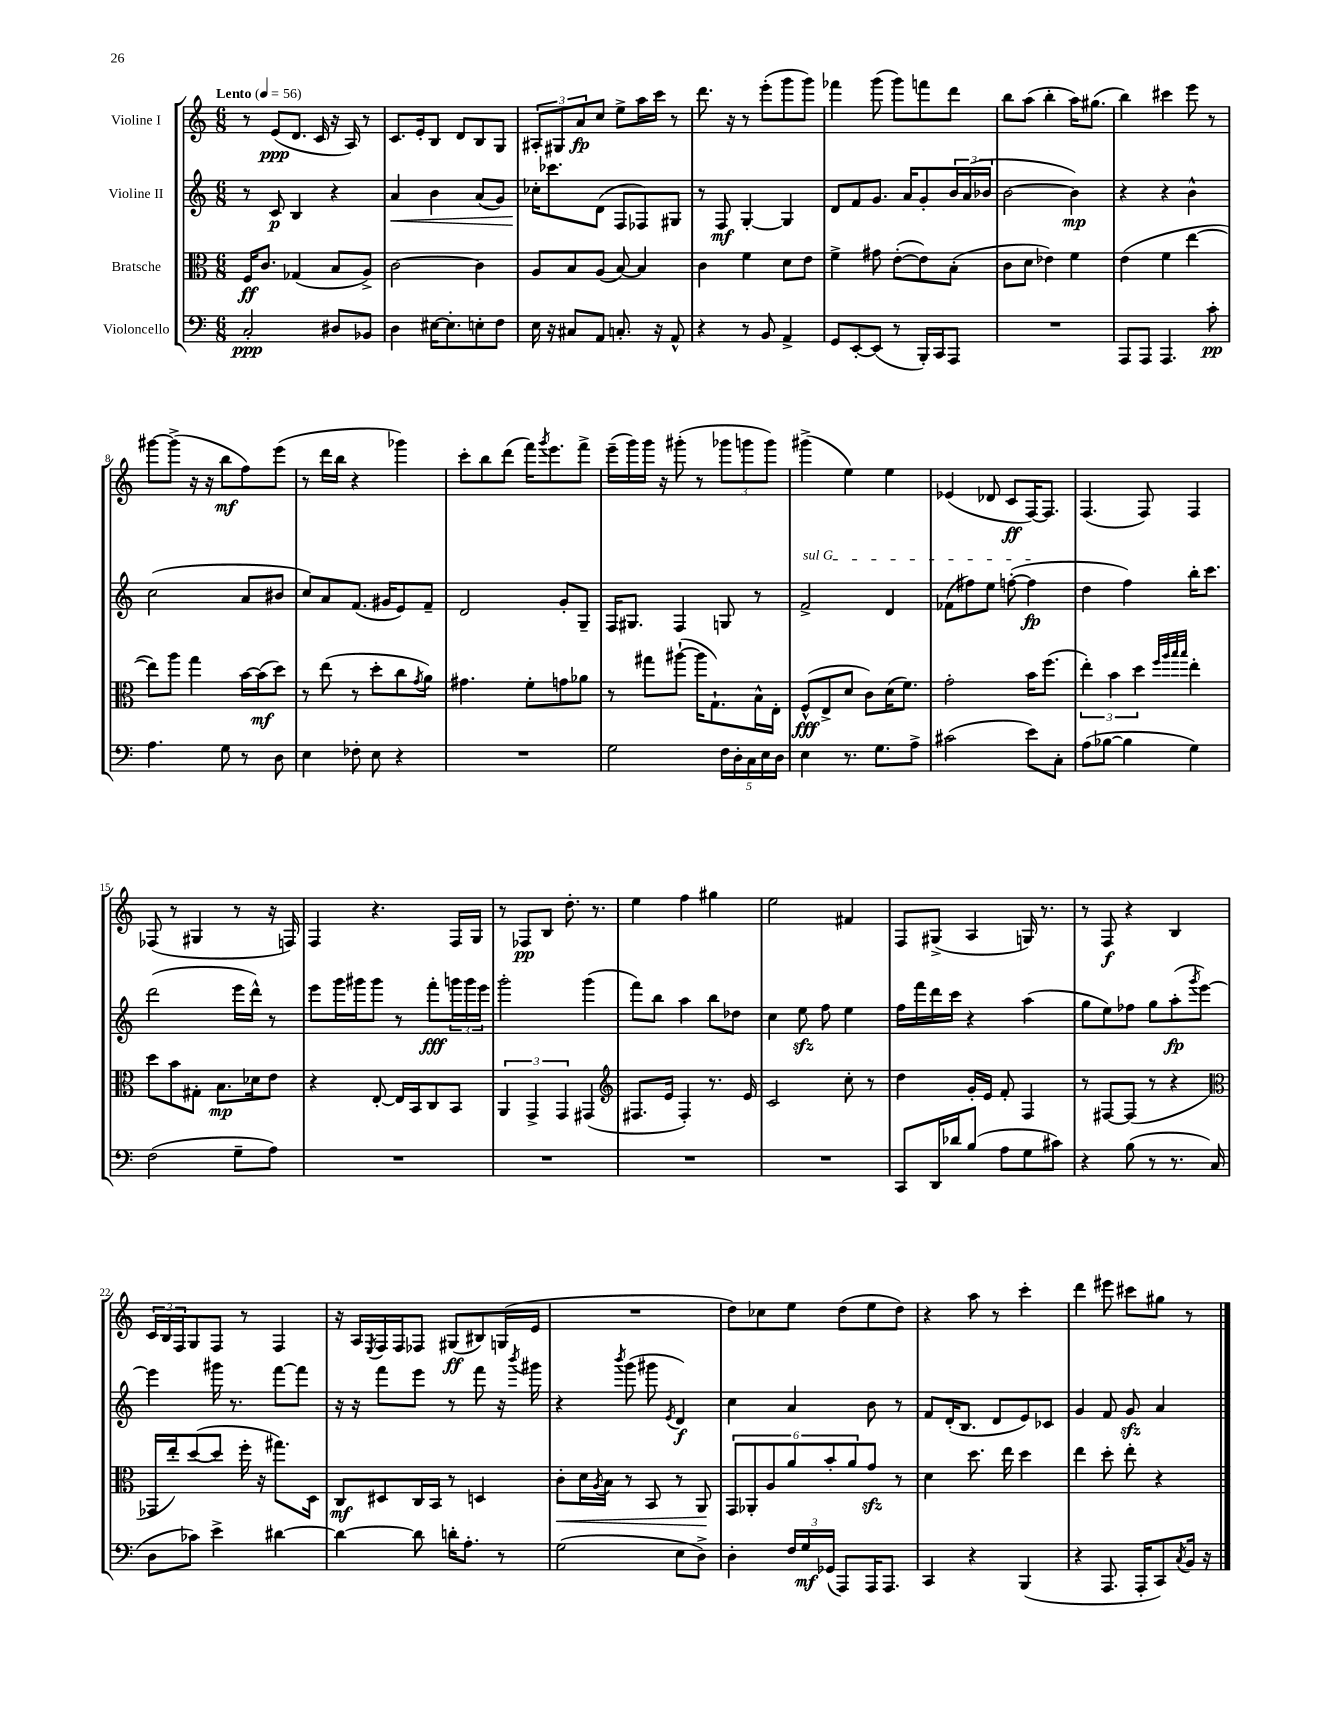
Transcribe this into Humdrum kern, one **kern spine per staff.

**kern	**dynam	**kern	**dynam	**kern	**dynam	**kern	**dynam
*part4	*part4	*part3	*part3	*part2	*part2	*part1	*part1
*staff4	*staff4	*staff3	*staff3	*staff2	*staff2	*staff1	*staff1
*I"Violoncello	*	*I"Bratsche	*	*I"Violine II	*	*I"Violine I	*
*clefF4	*	*clefC3	*	*clefG2	*	*clefG2	*
*k[]	*	*k[]	*	*k[]	*	*k[]	*
*M6/8	*	*M6/8	*	*M6/8	*	*M6/8	*
*MM56	*	*MM56	*	*MM56	*	*MM56	*
=1	=1	=1	=1	=1	=1	=1	=1
!	!	!	!	!	!	!LO:TX:a:B:t=Lento	!
2C'/	ppp	16F/KL	ff	8r	.	8r	.
.	.	8.c/J	.	.	.	.	.
.	.	.	.	8c/	p	(8e/L	ppp
.	.	(4G-X/	.	4B/	.	8.d/J	.
.	.	.	.	.	.	16c/	.
8D#X/L	.	8B/L	.	4r	.	16r	.
.	.	.	.	.	.	16A/)	.
8BB-X/J	.	8A^/J)	.	.	.	8r	.
=2	=2	=2	=2	=2	=2	=2	=2
!	!	!	!	!	!LO:HP:b	!	!
4D\	.	[2c\	.	4a/	<	8.c/L	.
.	.	.	.	.	.	16e'/k	.
[16E#X\KL	.	.	.	4b\	.	8B/J	.
8.E#'\]	.	.	.	.	.	.	.
.	.	.	.	.	.	8d/L	.
8En'\	.	4c\]	.	(8a/L	.	8B/	.
8F\J	.	.	.	8g/J)	.	8G/J	.
=3	=3	=3	=3	=3	=3	=3	=3
16E\	.	8A/L	.	16cc-X'\KL	.	12A#X'/L	.
16r	.	.	.	8.ccc-X\	[	.	.
.	.	.	.	.	.	12G#X/	.
8C#X/L	.	8B/	.	.	.	.	.
.	.	.	.	.	.	12a/	fp
8AA/J	.	(8A/J	.	(8d\J	.	8cc/J	.
8.Cn'/	.	[8B/)	.	8F/L	.	8ee^\L	.
.	.	4B/]	.	8F-X/)	.	16aa\L	.
16r	.	.	.	.	.	16ccc\JJ	.
8AA^^/	.	.	.	8G#X/J	.	8r	.
=4	=4	=4	=4	=4	=4	=4	=4
4r	.	4c\	.	8r	.	8.ddd\	.
.	.	.	.	8F/	mf	.	.
.	.	.	.	.	.	16r	.
8r	.	4f\	.	[4G'/	.	8r	.
8BB/	.	.	.	.	.	(8eee'\L	.
4AA^/	.	8d\L	.	4G/]	.	8ggg\	.
.	.	8e\J	.	.	.	8ggg\J)	.
=5	=5	=5	=5	=5	=5	=5	=5
8GG/L	.	4f^\	.	8d/L	.	4fff-X\	.
[8EE'/	.	.	.	8f/	.	.	.
(8EE/J]	.	8g#X\	.	8.g/J	.	(8ggg\	.
8r	.	([8e'\L	.	.	.	8ggg\L)	.
.	.	.	.	16a/KL	.	.	.
16BBB'/LL)	.	8e\])	.	8g'/	.	8fffn\	.
16CC/J	.	.	.	.	.	.	.
8AAA/J	.	(8B'\J	.	24b/L	.	8ddd\J	.
.	.	.	.	(24a/	.	.	.
.	.	.	.	24b-X/JJ	.	.	.
=6	=6	=6	=6	=6	=6	=6	=6
2.r	.	8c\L	.	[2b\	.	8bb\L	.
.	.	8d\J	.	.	.	(8aa\J	.
.	.	4e-X\)	.	.	.	4bb'\	.
.	.	4f\	.	4b\])	mp	16aa\KL)	.
.	.	.	.	.	.	(8.gg#X\J	.
=7	=7	=7	=7	=7	=7	=7	=7
8AAA/L	.	(4e\	.	4r	.	4bb\)	.
8AAA/J	.	.	.	.	.	.	.
4.AAA/	.	4f\	.	4r	.	4ccc#X\	.
.	.	[4ee\	.	4b^^\	.	8eee\	.
8c'\	pp	.	.	.	.	8r	.
!!LO:LB:g=z
=8	=8	=8	=8	=8	=8	=8	=8
4.A\	.	8ee\L])	.	(2cc\	.	[8ggg#X\L	.
.	.	8aa\J	.	.	.	(8ggg#^\J]	.
.	.	4gg\	.	.	.	16r	.
.	.	.	.	.	.	16r	.
8G\	.	.	.	.	.	8bb\L	mf
8r	.	[16b\LL	.	8a/L	.	8ff\)	.
.	.	(16b\J]	mf	.	.	.	.
8D\	.	8dd\J)	.	8b#X/J	.	(8eee\J	.
=9	=9	=9	=9	=9	=9	=9	=9
4E\	.	8r	.	8cc/L)	.	8r	.
.	.	(8ee\	.	8a/	.	16ddd\LL	.
.	.	.	.	.	.	16bb\JJ	.
8F-X'\	.	8r	.	(8.f/J	.	4r	.
8E\	.	8dd'\L	.	.	.	.	.
.	.	.	.	16g#X/KL	.	.	.
4r	.	8cc\	.	8e/)	.	4ggg-X\)	.
.	.	8qg/	.	.	.	.	.
.	.	8a\J)	.	8f~/J	.	.	.
=10	=10	=10	=10	=10	=10	=10	=10
2.r	.	4.g#X\	.	2d/	.	8ccc'\L	.
.	.	.	.	.	.	8bb\	.
.	.	.	.	.	.	(8ddd\J	.
.	.	8f'\L	.	.	.	16fff\KL)	.
.	.	.	.	.	.	8qggg/	.
.	.	.	.	.	.	8.eee\	.
.	.	8gn\	.	8g'/L	.	.	.
.	.	8a-X\J	.	8G~/J	.	8fff^\J	.
=11	=11	=11	=11	=11	=11	=11	=11
2G\	.	8r	.	16F/KL	.	(16eee~\LL	.
.	.	.	.	8.G#X/J	.	16ggg\)	.
.	.	8gg#X\L	.	.	.	16ggg\JJ	.
.	.	.	.	.	.	16r	.
.	.	([8aa#X`\J	.	4F/	.	(8ggg#X'\	.
.	.	16aa#\KL]	.	.	.	8r	.
.	.	8.G`\)	.	.	.	.	.
20F\LL	.	.	.	8Gn/	.	12ggg-X\L	.
20D'\	.	.	.	.	.	.	.
.	.	.	.	.	.	12gggn\	.
20C\	.	.	.	.	.	.	.
.	.	16B^^\L	.	8r	.	.	.
20E\	.	.	.	.	.	.	.
.	.	.	.	.	.	12ggg\J)	.
.	.	16E'\JJ	.	.	.	.	.
20D\JJ	.	.	.	.	.	.	.
=12	=12	=12	=12	=12	=12	=12	=12
!	!	!	!	!LO:TX:a:i:t=sul G	!	!	!
4E\	.	(8F^^/L	fff	2f^/	.	(4ggg#X^\	.
.	.	8E^/	.	.	.	.	.
8.r	.	8d/J	.	.	.	4ee\)	.
.	.	8c\L)	.	.	.	.	.
8.G\L	.	.	.	.	.	.	.
.	.	(16d\K	.	4d/	.	4ee\	.
.	.	8.f\J)	.	.	.	.	.
8A^\J	.	.	.	.	.	.	.
=13	=13	=13	=13	=13	=13	=13	=13
(2c#X\	.	2g'\	.	(8f-X\L	.	(4e-X/	.
.	.	.	.	8ff#X\)	.	.	.
.	.	.	.	8ee\J	.	8d-X/	.
.	.	.	.	([8ffn'\	.	8c/L	ff
8e\L)	.	16b\KL	.	4ff\]	fp	[16F/K)	.
.	.	(8.ff\J	.	.	.	8.F/J]	.
8C'\J	.	.	.	.	.	.	.
=14	=14	=14	=14	=14	=14	=14	=14
(8A\L	.	6ee'\)	.	4dd\	.	(4.F/	.
[8B-X\J	.	.	.	.	.	.	.
.	.	6b\	.	.	.	.	.
4B-\]	.	.	.	4ff\)	.	.	.
.	.	6dd\	.	.	.	.	.
.	.	.	.	.	.	8F/)	.
.	.	32qqff/LLL	.	.	.	.	.
.	.	32qqaa/	.	.	.	.	.
.	.	32qqbb/	.	.	.	.	.
.	.	32qqbb/JJJ	.	.	.	.	.
4G\)	.	4ee'\	.	16bb'\KL	.	4F/	.
.	.	.	.	8.ccc\J	.	.	.
!!LO:LB:g=z
=15	=15	=15	=15	=15	=15	=15	=15
(2F\	.	8dd\L	.	(2ddd\	.	(8F-X/	.
.	.	8b\	.	.	.	8r	.
.	.	8G#X'\J	.	.	.	4G#X/	.
.	.	8.B\L	mp	.	.	.	.
8G~\L	.	.	.	16eee\LL	.	8r	.
.	.	16d-X\k	.	16ddd^^\JJ)	.	.	.
8A\J)	.	8e\J	.	8r	.	16r	.
.	.	.	.	.	.	16Fn/)	.
=16	=16	=16	=16	=16	=16	=16	=16
2.r	.	4r	.	8eee\L	.	4F/	.
.	.	.	.	16ggg\L	.	.	.
.	.	.	.	16ggg#X\J	.	.	.
.	.	[8E'/	.	8ggg#\J	.	4.r	.
.	.	16E/LL]	.	8r	.	.	.
.	.	16BB/J	.	.	.	.	.
.	.	8C/	.	8fff'\L	fff	.	.
.	.	8BB/J	.	24gggn\L	.	16F/LL	.
.	.	.	.	24ggg\	.	.	.
.	.	.	.	.	.	16G/JJ	.
.	.	.	.	24eee\JJ	.	.	.
=17	=17	=17	=17	=17	=17	=17	=17
2.r	.	6AA/	.	2ggg'\	.	8r	.
.	.	.	.	.	.	8F-X/L	pp
.	.	6GG^/	.	.	.	.	.
.	.	.	.	.	.	8B/J	.
.	.	6GG/	.	.	.	.	.
.	.	.	.	.	.	8.dd'\	.
.	.	(4GG#X/	.	(4ggg\	.	.	.
.	.	.	.	.	.	8.r	.
=18	=18	=18	=18	=18	=18	=18	=18
*	*	*clefG2	*	*	*	*	*
2.r	.	8.F#X/L	.	8fff\L)	.	4ee\	.
.	.	.	.	8bb\J	.	.	.
.	.	16e/Jk	.	.	.	.	.
.	.	4F#'/)	.	4aa\	.	4ff\	.
.	.	8.r	.	8bb\L	.	4gg#X\	.
.	.	.	.	8dd-X\J	.	.	.
.	.	16e/	.	.	.	.	.
=19	=19	=19	=19	=19	=19	=19	=19
2.r	.	2c/	.	4cc\	.	2ee\	.
.	.	.	.	8eezz\	.	.	.
.	.	.	.	8ff\	.	.	.
.	.	8cc'\	.	4ee\	.	4f#X/	.
.	.	8r	.	.	.	.	.
=20	=20	=20	=20	=20	=20	=20	=20
8CC/L	.	4dd\	.	16ff\LL	.	8F/L	.
.	.	.	.	16fff\	.	.	.
16DD/L	.	.	.	16ddd\	.	(8G#X^/J	.
16d-X/J	.	.	.	16ccc\JJ	.	.	.
(8B/J	.	16g'/LL	.	4r	.	4A/	.
.	.	16e/JJ	.	.	.	.	.
8A\L	.	8f'/	.	.	.	.	.
8G\	.	4F/	.	(4aa\	.	16Gn/)	.
.	.	.	.	.	.	8.r	.
8c#X\J)	.	.	.	.	.	.	.
=21	=21	=21	=21	=21	=21	=21	=21
4r	.	8r	.	8gg\L	.	8r	.
.	.	[8F#X/L	.	8ee\)	.	8F/	f
(8B\	.	(8F#/J]	.	8ff-X\J	.	4r	.
8r	.	8r	.	8gg\L	.	.	.
8.r	.	4r	.	(8aa'\	fp	4B/	.
.	.	.	.	8qggg/	.	.	.
.	.	.	.	[8eee\J)	.	.	.
16C/	.	.	.	.	.	.	.
!!LO:LB:g=z
=22	=22	=22	=22	=22	=22	=22	=22
*	*	*clefC3	*	*	*	*	*
8D\L	.	16GG-X/LL	.	4eee\]	.	24c/LL	.
.	.	.	.	.	.	24B/	.
.	.	16ee'/J)	.	.	.	.	.
.	.	.	.	.	.	24F/J	.
8c-X\J)	.	([8dd/	.	.	.	8G/	.
4e^\	.	8dd/J]	.	16ggg#X\	.	8F/J	.
.	.	.	.	8.r	.	.	.
.	.	16ff'\	.	.	.	8r	.
.	.	16r	.	.	.	.	.
[4d#X\	.	8.gg#X\L)	.	[8fff\L	.	4F/	.
.	.	.	.	8fff\J]	.	.	.
.	.	16D\Jk	.	.	.	.	.
=23	=23	=23	=23	=23	=23	=23	=23
4d#\_	.	8C/L	mf	16r	.	16r	.
.	.	.	.	16r	.	16A/LL	.
.	.	.	.	.	.	8qE/	.
.	.	8D#X/	.	8fff\L	.	16F/	.
.	.	.	.	.	.	16F/J	.
8d#\]	.	16C/L	.	8eee\J	.	8F-X/J	.
.	.	16BB/JJ	.	.	.	.	.
16dn'\KL	.	8r	.	8r	.	(8G#X/L	ff
8.A'\J	.	.	.	.	.	.	.
.	.	4Dn/	.	8fff\	.	8B#X/)	.
8r	.	.	.	16r	.	(16Gn/L	.
.	.	.	.	8qbbb/	.	.	.
.	.	.	.	16ggg#X\	.	16e/JJ	.
=24	=24	=24	=24	=24	=24	=24	=24
!	!	!	!LO:HP:b	!	!	!	!
(2G\	.	8c'\L	<	4r	.	2.r	.
.	.	16d\L	.	.	.	.	.
.	.	8qA/	.	.	.	.	.
.	.	16B\JJ	.	.	.	.	.
.	.	.	.	8qbbb/	.	.	.
.	.	8r	.	(8ggg\	.	.	.
.	.	8BB/	.	8ggg#X\	.	.	.
.	.	.	.	8qe/	.	.	.
8E\L	.	8r	.	4d/)	f	.	.
8D^\J)	.	8AA/	.	.	.	.	.
.	.	.	[	.	.	.	.
=25	=25	=25	=25	=25	=25	=25	=25
4D'\	.	12GG/L	.	4cc\	.	8dd\L)	.
.	.	12AA-X'/	.	.	.	.	.
.	.	.	.	.	.	8cc-X\	.
.	.	12A/	.	.	.	.	.
24F/LL	.	12a/	.	4a/	.	8ee\J	.
24G/	mf	.	.	.	.	.	.
(24GG-X/JJ	.	12b'/	.	.	.	.	.
8AAA/L)	.	.	.	.	.	(8dd\L	.
.	.	12a/	.	.	.	.	.
16AAA/K	.	8gzz/J	.	8b\	.	8ee\	.
8.AAA/J	.	.	.	.	.	.	.
.	.	8r	.	8r	.	8dd\J)	.
=26	=26	=26	=26	=26	=26	=26	=26
4CC/	.	4d\	.	8f/L	.	4r	.
.	.	.	.	(16d'/K	.	.	.
.	.	.	.	8.B/J	.	.	.
4r	.	8.dd\	.	.	.	8aa\	.
.	.	.	.	8d/L	.	8r	.
.	.	16ee\	.	.	.	.	.
(4BBB/	.	4dd\	.	8e/)	.	4ccc'\	.
.	.	.	.	8c-X/J	.	.	.
=27	=27	=27	=27	=27	=27	=27	=27
4r	.	4ee\	.	4g/	.	4ddd\	.
8.AAA/	.	8dd'\	.	8f/	.	8eee#X\	.
.	.	8ee'\	.	8gzz/	.	8ccc#X\L	.
16AAA'/KL	.	.	.	.	.	.	.
8CC/)	.	4r	.	4a/	.	8gg#X\J	.
8qC/	.	.	.	.	.	.	.
16BB/Jk	.	.	.	.	.	8r	.
16r	.	.	.	.	.	.	.
==	==	==	==	==	==	==	==
*-	*-	*-	*-	*-	*-	*-	*-
